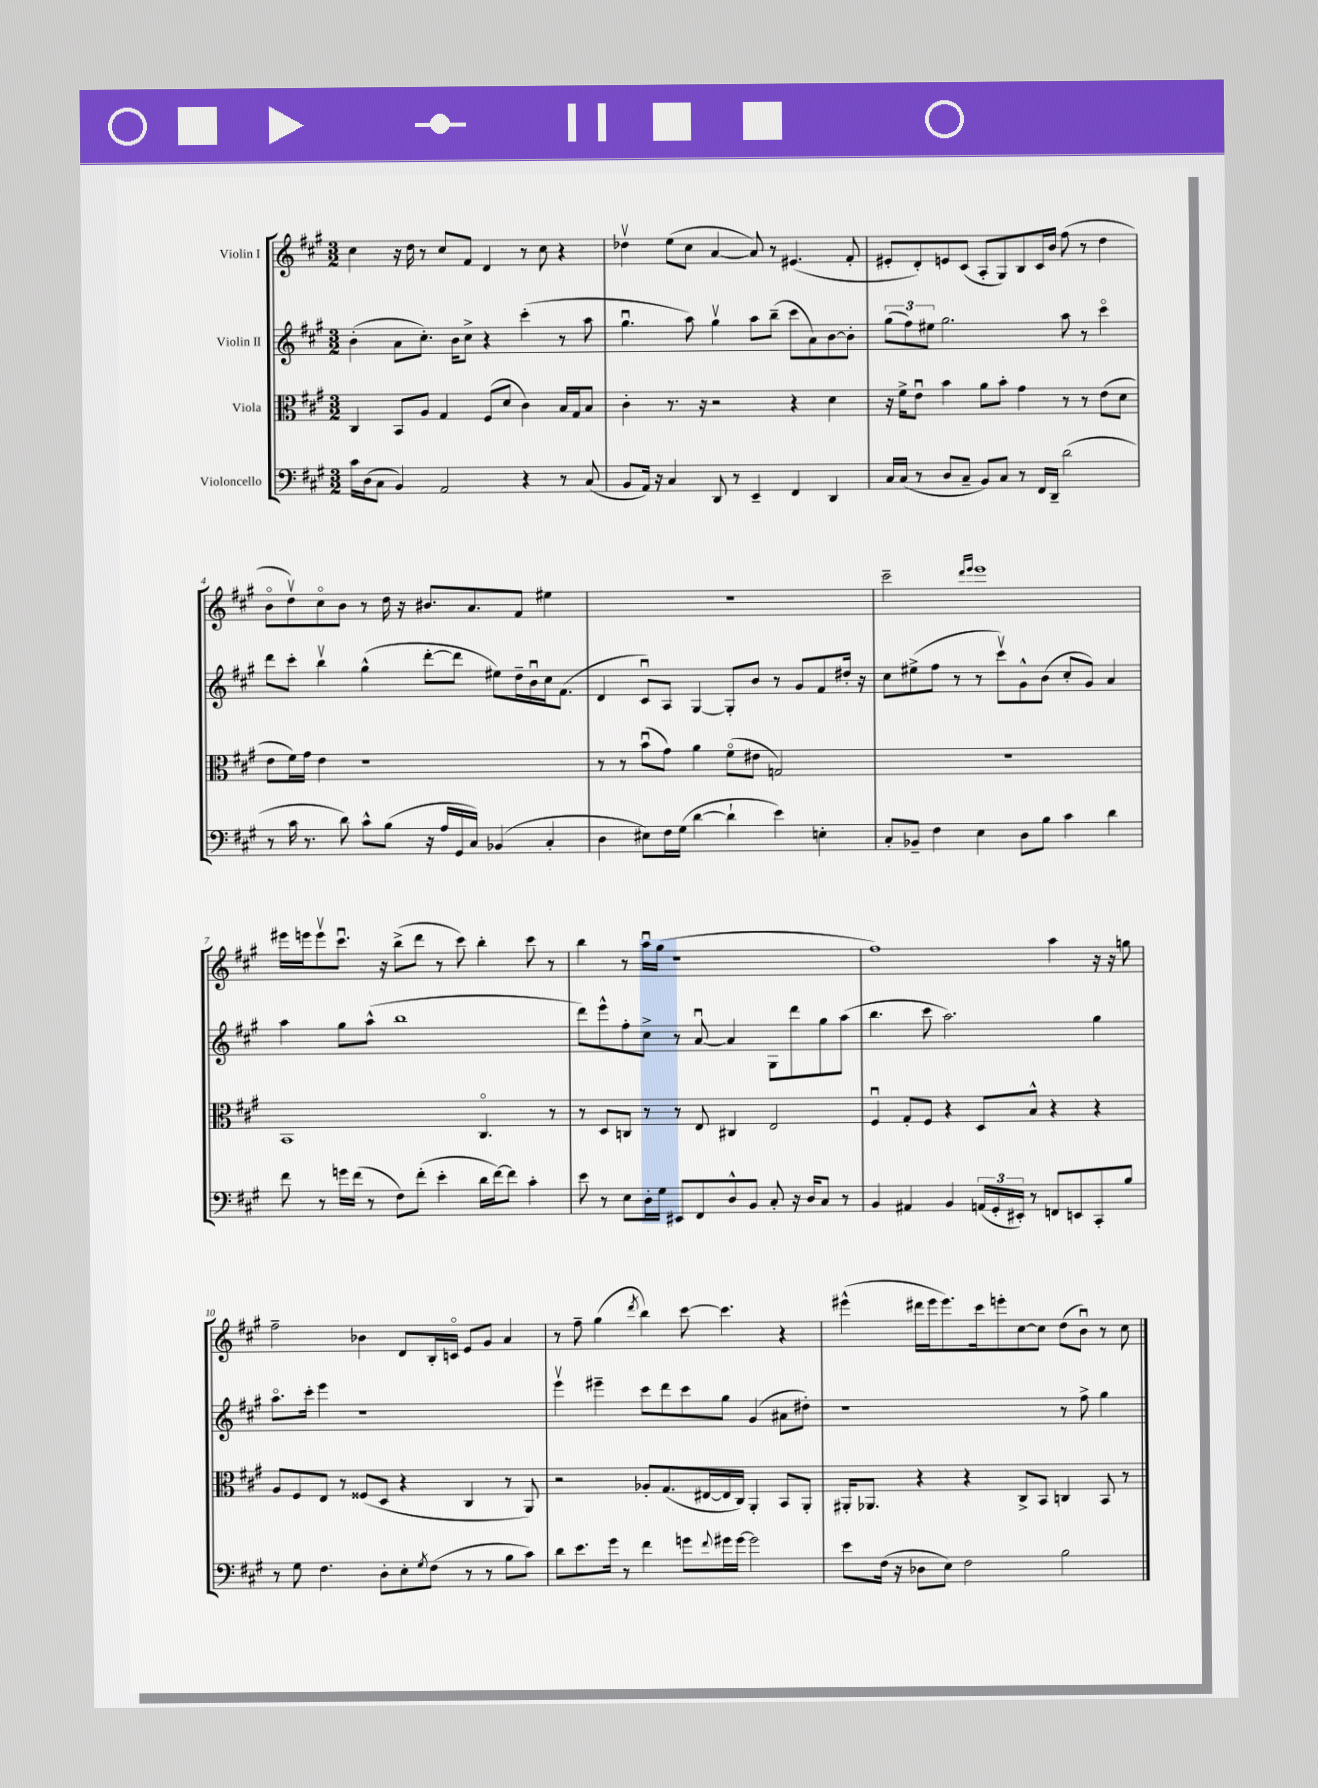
<<
\new StaffGroup <<
\new Staff = "s0" \with { instrumentName = "Violin I" } {
    \clef treble \key a \major \numericTimeSignature \time 3/2
    cis''4 r16 d''16 r8 cis''8 fis'8 d'4 r8 cis''8 r4 |
    des''4\upbow e''8( cis''8 a'4~ a'8) r8 eis'4.( fis'8-. |
    eis'8-. d'8-.) e'8 cis'8( a8-. gis8) b8 cis'16 b'16 fis''8( r8 d''4 |
    b'8\flageolet d''8\upbow) cis''8\flageolet b'8 r8 d''16 r16 bis'8. a'8. fis'8 eis''4 |
    R1. |
    cis'''2-- \grace { d'''16 e'''16 } e'''1 |
    eis'''16 e'''16 e'''8\upbow cis'''8.\downbow r16 b''8->( d'''8 r8 cis'''8) b''4-. cis'''8 r8 |
    b''4 r8 a''16\downbow gis''16( r1 |
    fis''1) a''4 r16 r16 g''8 |
    fis''2-- bes'4 d'8 b16-. c'16\flageolet e'8 gis'8 a'4 |
    r8 fis''8-- gis''4( \acciaccatura { d'''8 } b''4) cis'''8~ cis'''4. r4 |
    eis'''4-^( dis'''16 eis'''16 eis'''8.) cis'''16 e'''8-. cis''8~ cis''8 d''8( b'8\downbow) r8 cis''8 \bar "|." |
}
\new Staff = "s1" \with { instrumentName = "Violin II" } {
    \clef treble \key a \major \numericTimeSignature \time 3/2
    b'4-.( a'8 cis''8.-.) b'16 cis''8-> r4 cis'''4-.( r8 a''8 |
    gis''4.\downbow a''8) gis''4\upbow a''8 b''8--( cis'''8 a'8) b'8~ b'8-. |
    \tuplet 3/2 { gis''8( fis''8) eis''8 } gis''2. a''8 r8 cis'''4\flageolet |
    d'''8 cis'''8-. b''4\upbow gis''4-^( d'''8~-. d'''8 eis''8) d''16-- b'16\downbow cis''16 fis'8.( |
    d'4 cis'8\downbow) a8 gis4~ gis8-. b'8 r8 gis'8 fis'8 dis''16-. r16 |
    cis''8 eis''8->( fis''8 r8 r8 cis'''8\upbow) gis'8-^ b'8( cis''8-. gis'8) a'4 |
    a''4 gis''8 a''8-^( b''1 |
    d'''8) e'''8-^ fis''8-. cis''8-> r8 a'8~\downbow a'4 gis8 d'''8 gis''8 a''8( |
    b''4. cis'''8 a''2.) gis''4 |
    a''8.\flageolet cis'''16-. e'''4 r1 |
    e'''4\upbow eis'''4-- cis'''8 d'''8 cis'''8 gis''8 gis'4( ais'8 dis''8-.) |
    r1 r8 fis''8-> gis''4 \bar "|." |
}
\new Staff = "s2" \with { instrumentName = "Viola" } {
    \clef alto \key a \major \numericTimeSignature \time 3/2
    cis4 b,8 a8 gis4 fis8( d'8 cis'4) b16 gis16 b8 |
    cis'4-. r8. r16 r2 r4 d'4 |
    r16 fis'16-> e'8\downbow b'4 a'8 b'8-. gis'4 r8 r8 e'8( d'8 |
    e'8 fis'16) gis'16 e'4 r1 |
    r8 r8 b'8\downbow( gis'8) a'4 fis'8\flageolet( eis'8 g2) |
    R1. |
    b,1 cis4.\flageolet r8 |
    r8 d8 c8 r8 r8 e8 cis4 e2 |
    fis4\downbow gis8-. fis8 r4 d8 b8-^ r4 r4 |
    a8 fis8 e8 r8 fisis8( d8 r4 cis4 r8 a,8) |
    r2 aes8-. gis8.( eis16~ eis16 cis16) a,4-. b,8 a,8-. |
    ais,16-. aes,8. r4 r4 cis8-> b,8 c4 b,8 r8 \bar "|." |
}
\new Staff = "s3" \with { instrumentName = "Violoncello" } {
    \clef bass \key a \major \numericTimeSignature \time 3/2
    cis'16 d16( cis8 b,4) a,2 r4 r8 cis8( |
    b,8 a,16) r16 cis4 d,8 r8 e,4-- fis,4 d,4 |
    cis16 cis16( r8 d8 cis8-- b,8) cis8 r8 fis,16 d,16-- d'2( |
    r8 cis'16 r8. d'8) cis'8-^ b8( r16 a16 gis,16 cis16) bes,4( cis4-. |
    d4 eis8) fis16 gis16( d'4~ d'4-! e'4) e4-. |
    cis8-. bes,8-- fis4 e4 d8 b8 cis'4 d'4 |
    fis'8 r8 g'16 fis'16( r8 fis8) fis'8-.( e'4-. d'16 fis'16~) fis'8 cis'4-. |
    e'8 r8 e8 d16-. gis16 eis,8 fis,8 d8-^ b,8 cis8-. r16 d16 cis8 r8 |
    b,4 ais,4 b,4 \tuplet 3/2 { a,16( gis,16-. eis,16-.) } r8 f,8 e,8 cis,8-. b8 |
    r8 gis8 fis4. d8-. e8-. \acciaccatura { gis8 } fis8( r8 r8 b8 cis'8) |
    d'8 e'8. gis'16 r8 fis'4 g'8 \appoggiatura { fis'8 } gis'16 gis'16~ gis'2 |
    e'8 fis16( r16 des8 e8) fis2 b2 \bar "|." |
}
>>
>>
